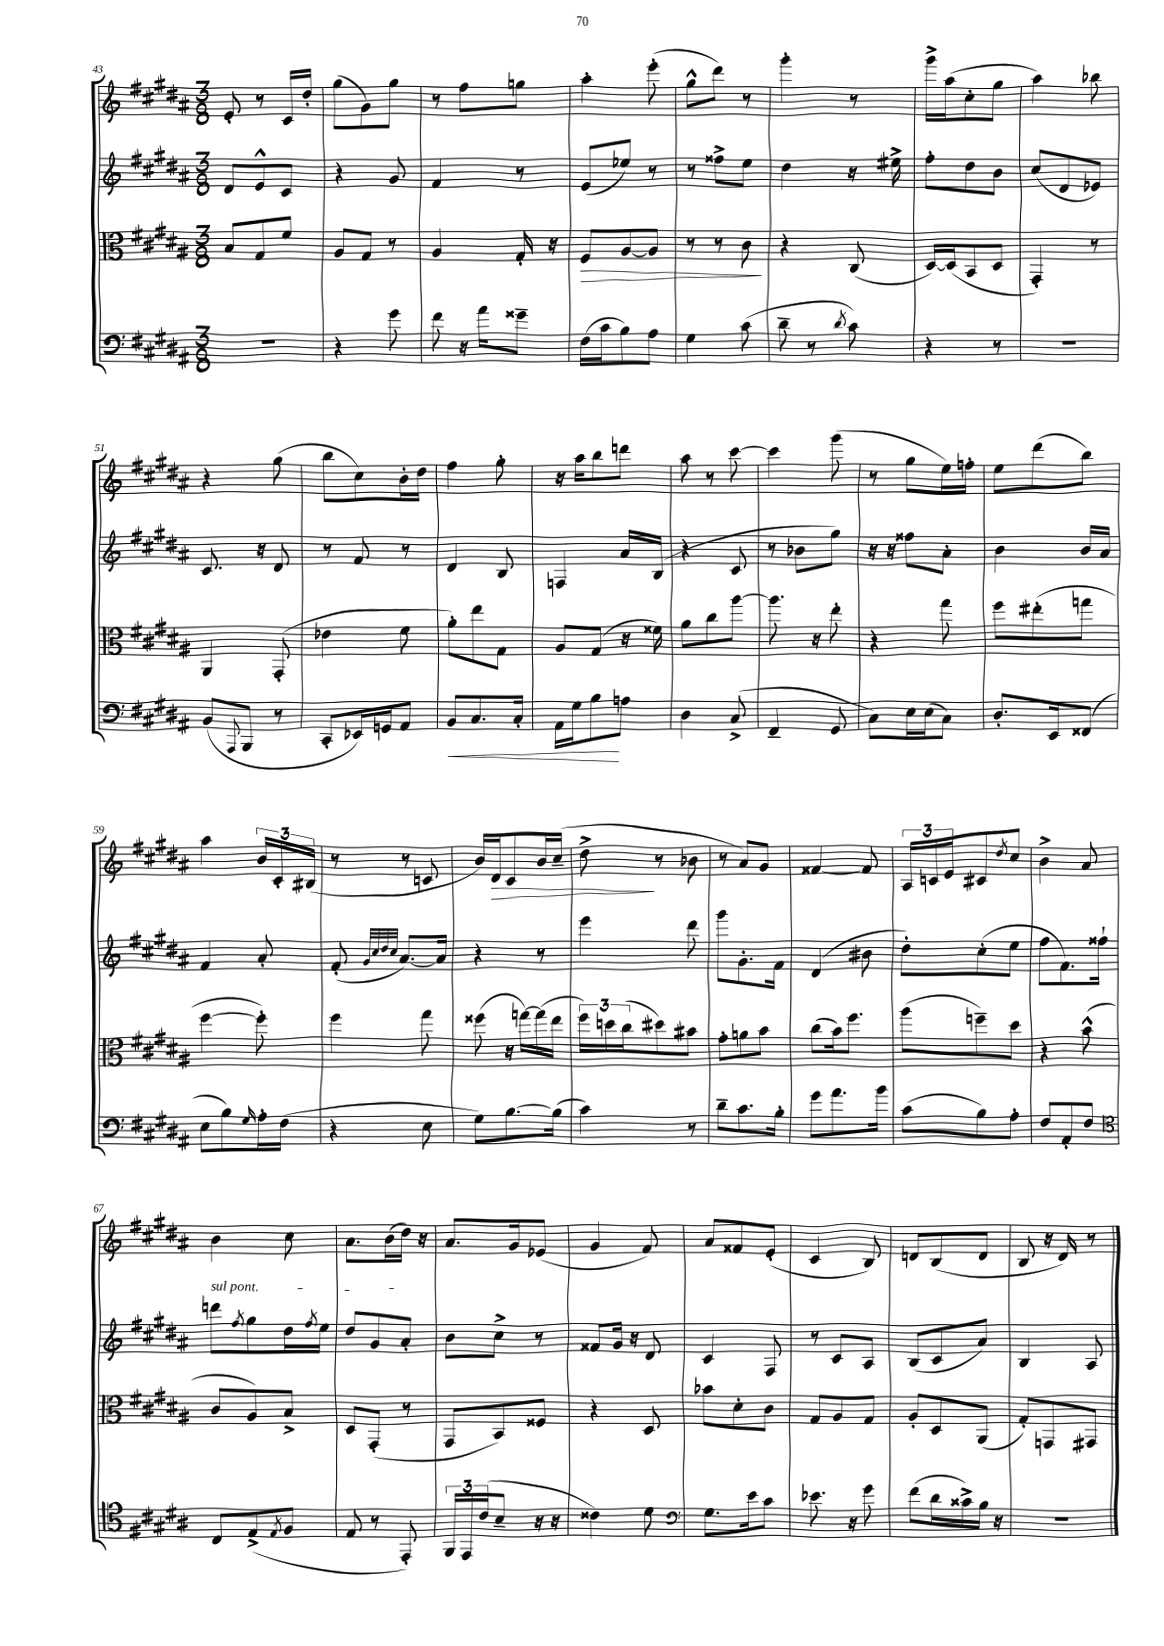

**kern	**kern	**kern	**kern
*staff4	*staff3	*staff2	*staff1
*clefF4	*clefC3	*clefG2	*clefG2
*k[f#c#g#d#a#]	*k[f#c#g#d#a#]	*k[f#c#g#d#a#]	*k[f#c#g#d#a#]
*M3/8	*M3/8	*M3/8	*M3/8
4.r	8B	8d#	8e'
.	8G#	8e^^	8r
.	8f#	8c#	16c#
.	.	.	16dd#'
=	=	=	=
4r	8A#	4r	(8gg#
.	8G#	.	8g#)
8g#	8r	8g#	8gg#
=	=	=	=
8f#	4A#	4f#	8r
16r	.	.	8ff#
16a#	.	.	.
8g##~	16G#'	8r	8gg
.	16r	.	.
=	=	=	=
(16F#	8F#	(8e	4aa#'
16c#	.	.	.
8B)	[8A#	8ee-)	.
8A#	8A#]	8r	(8eee'
=	=	=	=
4G#	8r	8r	8gg#^^
.	8r	8ff##^	8ddd#)
(8c#	8c#	8ee	8r
=	=	=	=
8d#~	4r	4dd#	4ggg#'
8r	.	.	.
8qd#	.	.	.
8c#)	(8C#	16r	8r
.	.	16ee#^	.
=	=	=	=
4r	[16D#)	8ff#'	16ggg#^
.	(16D#]	.	(16aa#
.	8BB	8dd#	8cc#'
8r	8D#	8b	8gg#
=	=	=	=
4.r	4GG#')	(8cc#	4aa#)
.	.	8d#	.
.	8r	8e-)	8bb-
=	=	=	=
(8BB	4AA#	8.c#	4r
8qqAAA#	.	.	.
8BBB	.	.	.
.	.	16r	.
8r	(8GG#'	8d#	(8gg#
=	=	=	=
8CC#'	4e-	8r	8bb
16EE-)	.	8f#	8cc#)
16GG	.	.	.
8AA#	8f#	8r	16b'
.	.	.	16dd#
=	=	=	=
8BB	8a#')	4d#	4ff#
8.C#	8ee	.	.
.	8G#	8B	8gg#'
16C#'	.	.	.
=	=	=	=
16AA#	8A#	4F	16r
16G#	.	.	16aa#
8B	(8G#	.	8bb
8A	16r	16a#	8ddd
.	16f##)	(16B	.
=	=	=	=
4D#	8a#	4r	8aa#
.	8cc#	.	8r
(8C#^	[8aa#	8c#	[8ccc#
=	=	=	=
4FF#~	8.aa#]	8r	4ccc#]
.	.	8b-	.
.	16r	.	.
8GG#	8ee'	8gg#)	(8ggg#
=	=	=	=
8C#)	4r	16r	8r
.	.	16r	.
16E	.	8ff##	8gg#
(16E	.	.	.
8C#)	8gg#	8a#'	16ee)
.	.	.	16ff'
=	=	=	=
8.D#'	8ff#	4b	8ee
.	(8ee#'	.	(8ddd#
16EE	.	.	.
(8FF##	8gg	16b	8bb)
.	.	16a#	.
=	=	=	=
8E	[4ff#	4f#	4aa#
8B)	.	.	.
16qqG#	.	.	.
16A#'	8ff#'])	8a#'	24b
.	.	.	24c#'
(16F#	.	.	.
.	.	.	(24B#
=	=	=	=
4r	4ff#	(8f#'	8r
.	.	32qqg#	.
.	.	32qqcc#	.
.	.	32qqdd#	.
.	.	32qqcc#	.
.	.	[8.a#)	8r
8E	8gg#	.	8c
.	.	16a#]	.
=	=	=	=
8G#)	(8ff##	4r	16b)
.	.	.	16d#
[8.B	16r	.	8c#
.	[16gg)	.	.
.	(16gg]	8r	16b
(16B]	16ee	.	(16cc#~
=	=	=	=
4c#)	24ff#)	4eee	8dd#^
.	24dd	.	.
.	(24cc#	.	.
.	8dd#)	.	8r
8r	8b#	8ddd#	8b-
=	=	=	=
8d#~	8g#'	8ggg#	8r
8.c#	8a	8.g#'	8a#)
.	8b	.	8g#
16B'	.	16f#	.
=	=	=	=
8g#	(8cc#	(4d#	[4f##
8.a#	16b)	.	.
.	8.ff#	.	.
.	.	8b#	8f##]
16b	.	.	.
=	=	=	=
(8c#	(8aa#	8dd#')	24A#
.	.	.	24c
.	.	.	24e
8B)	8ff~)	(8cc#'	8c#
.	.	.	8qdd#
8A#'	8dd#	8ee	8cc#
=	=	=	=
8F#	4r	8ff#	4b^
8AA#'	.	8.f#)	.
8F#	(8b^^	.	8a#
.	.	16ff##`	.
=	=	=	=
*clefC4	*	*	*
8C#	8c#	8ddd	4b
.	.	8qff#	.
(8E^	8A#)	8gg#	.
8qE	.	.	.
8F#	8B^	16dd#	8cc#
.	.	8qff#	.
.	.	16ee	.
=	=	=	=
8E	8D#	8dd#	8.a#
8r	(8GG#'	8g#	.
.	.	.	(16b
8EE')	8r	8a#'	16dd#)
.	.	.	16r
=	=	=	=
24FF#	8GG#	8b	8.a#
24EE	.	.	.
(24c#	.	.	.
8B~	8BB)	8cc#^	.
.	.	.	16g#
16r	8F##	8r	(8e-
16r	.	.	.
=	=	=	=
4c##)	4r	8f##	4g#
.	.	16g#	.
.	.	16r	.
8d#	8D#	8d#	8f#)
=	=	=	=
*clefF4	*	*	*
8.G#	8b-	4c#	8a#
.	8d#'	.	8f##
16e	.	.	.
8c#	8c#	8F#	(8e'
=	=	=	=
8.e-	8G#	8r	4c#
.	8A#	8c#	.
16r	.	.	.
8g#	8G#	8A#	8B)
=	=	=	=
(8f#	8A#'	(8B	8d
16d#	8D#	8c#	(8B
16c##^)	.	.	.
16B	(8AA#	8a#)	8d
16r	.	.	.
=	=	=	=
4.r	8G#')	4B	8B
.	8GG	.	16r
.	.	.	16d#)
.	8GG#	8A#	8r
==	==	==	==
*-	*-	*-	*-
